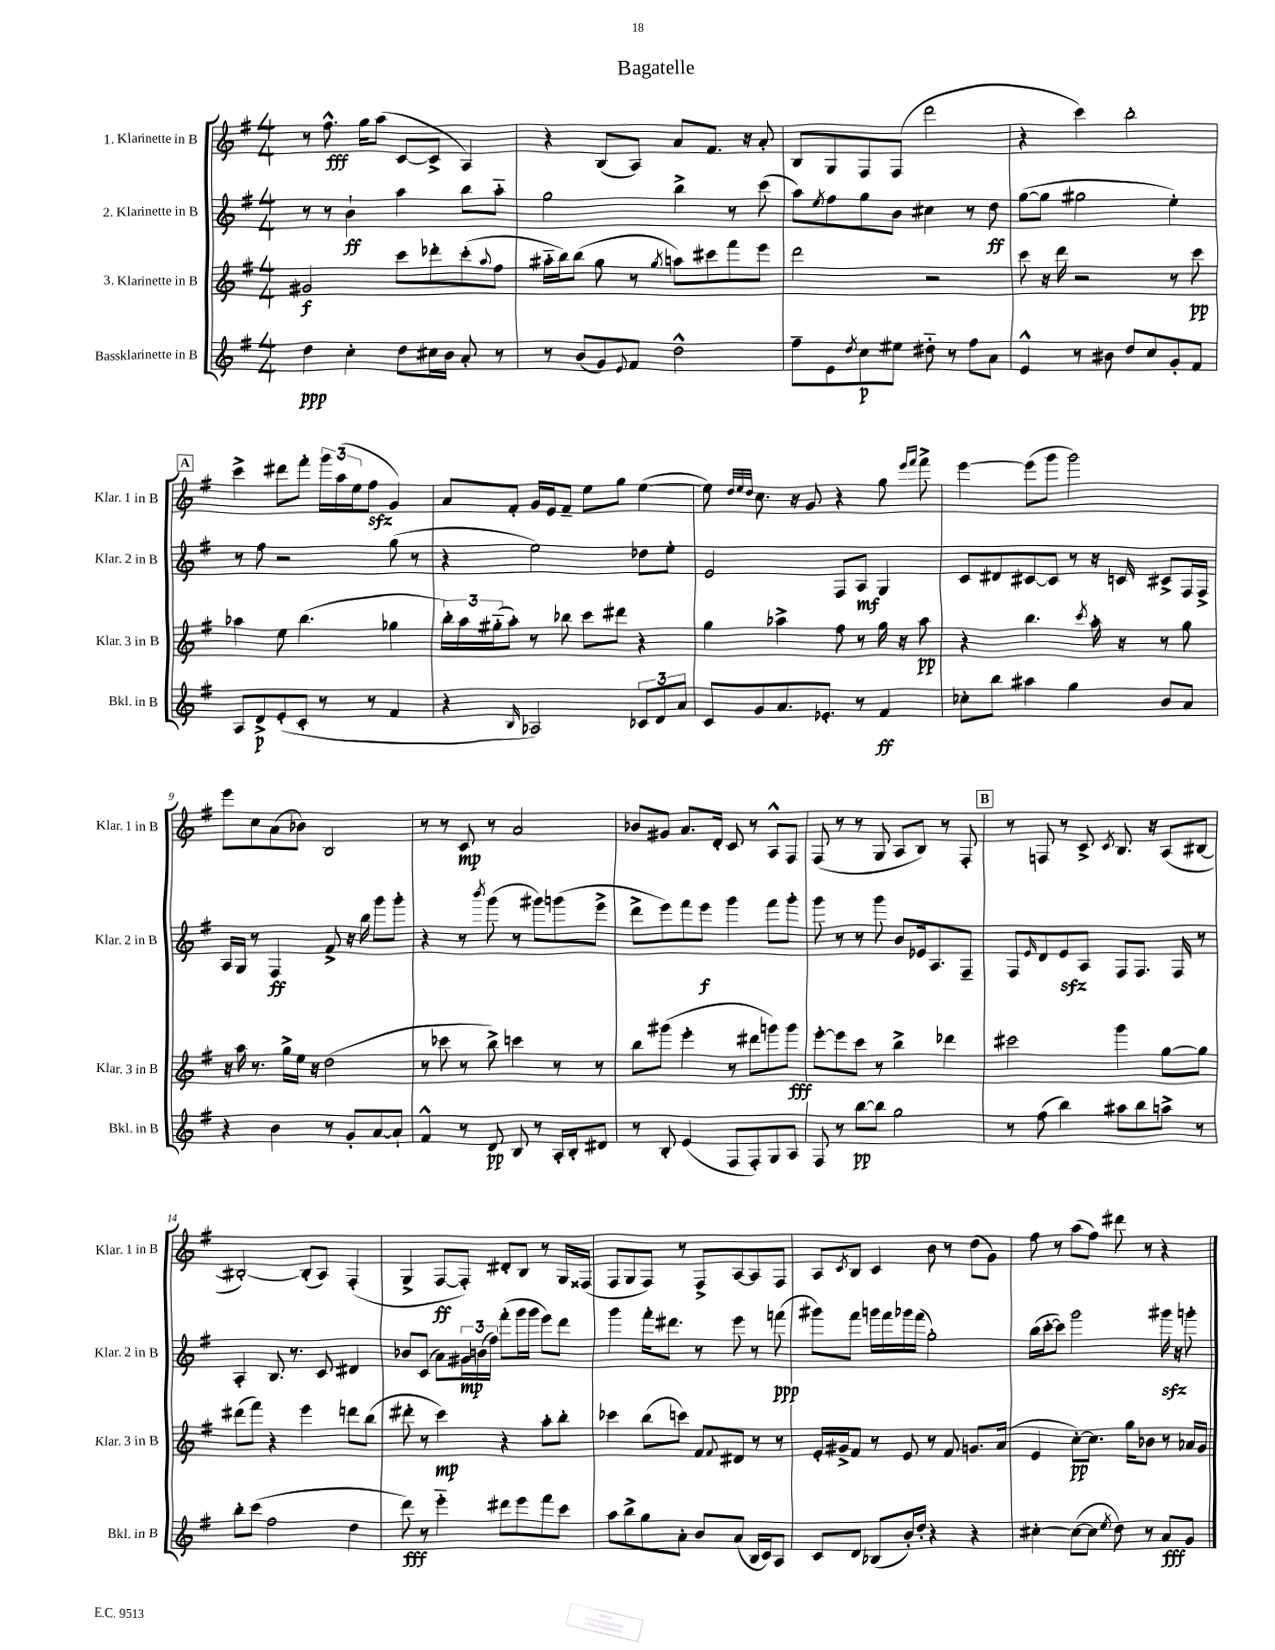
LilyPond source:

\header { title = "Bagatelle" }
<<
\new StaffGroup <<
\new Staff = "s0" \with { instrumentName = "1. Klarinette in B" shortInstrumentName = "Klar. 1 in B" } {
    \clef treble \key g \major \numericTimeSignature \time 4/4
    r8 fis''8.-^\fff g''16 a''8( c'8~ c'8-> a4) |
    r4 b8( a8) a'8 fis'8. r16 a'8-. |
    b8 g8 fis8 fis8( d'''2 |
    r4 c'''4) b''2-. |
    \mark \markup { \box "A" } c'''4-> dis'''8 fis'''8-. \tuplet 3/2 { g'''16 a''16( e''16 } fis''8\sfz g'4) |
    a'8 fis'8-. g'16 e'16 fis'8-- e''8 g''8 e''4~( |
    e''8) \grace { d''32 e''32 d''32 } c''8. r16 g'8 r4 g''8 \grace { e'''16 fis'''16 } fis'''8-> |
    e'''4~ e'''8( g'''8 g'''2) |
    e'''8 c''8 a'8( bes'8) b2 |
    r8 r8 c'8\mp r8 a'2 |
    bes'8 gis'8 a'8. d'16-. c'8 r8 a8-^ fis8 |
    fis8( r8 r8 g8 a8 b8) r8 fis8-. |
    \mark \markup { \box "B" } r8 f8 r8 c'8-> \acciaccatura { c'8 } b8. r16 a8( bis8~ |
    bis2~-.) bis8-.( a8) fis4-.( |
    g4-> fis8~\ff fis8-.) dis'8-. b8 r8 g16 fisis16( |
    fis8 g8 fis8) r8 fis8-> a8~ a8 fis8 |
    a8 \acciaccatura { c'8 } b8 c'4 b'8 r8 d''8( g'8) |
    fis''8 r8 a''8( fis''8) dis'''8 r8 r4 \bar "|." |
}
\new Staff = "s1" \with { instrumentName = "2. Klarinette in B" shortInstrumentName = "Klar. 2 in B" } {
    \clef treble \key g \major \numericTimeSignature \time 4/4
    r8 r8 b'4-!\ff a''4 b''8 a''8-_ |
    g''2 b''4-> r8 c'''8( |
    a''8) \acciaccatura { e''8 } fis''8 g''8 b'8 cis''4 r8 d''8\ff |
    g''8~( g''8 gis''2 e''4-.) |
    \mark \markup { \box "A" } r8 fis''8 r2 g''8( r8 |
    r4 e''2) des''8 e''8-. |
    e'2 fis8 a8\mf g4 |
    c'8 dis'8 cis'8~ cis'8 r8 r16 c'16 cis'8-> fis16 fis16-> |
    a16 g16 r8 fis4\ff fis'8-> r16 b''16 g'''8 g'''8-. |
    r4 r8 \acciaccatura { b'''8 } g'''8( r8 gis'''8) g'''8( e'''8-> |
    d'''8-> e'''8) fis'''8 e'''8\f g'''4 fis'''8 g'''8-. |
    g'''8 r8 r8 g'''8 b'8 ees'16 a8. fis8-- |
    \mark \markup { \box "B" } fis8 \grace { e'16 } d'8 e'8\sfz a8 fis8 fis8. fis16 r8 |
    a4-. b8. r8. c'8 dis'4 |
    bes'8 c'8( a'8) \tuplet 3/2 { gis'16\mp b'16( fis''16) } fis'''8-.( g'''16 g'''16 e'''8) d'''8 |
    g'''4 fis'''16-. dis'''8. r8 e'''8 r8 f'''8\ppp( |
    gis'''8) fis'''8 g'''16 fis'''16 ges'''16 fis'''16( g''2-.) |
    b''16( c'''16~-. c'''8) g'''2 gis'''16\sfz r16 g'''8-. \bar "|." |
}
\new Staff = "s2" \with { instrumentName = "3. Klarinette in B" shortInstrumentName = "Klar. 3 in B" } {
    \clef treble \key g \major \numericTimeSignature \time 4/4
    gis'2\f c'''8 des'''8-. c'''8-.( \appoggiatura { a''8 } fis''8 |
    ais''16-_ b''16) b''8( g''8 r8 \acciaccatura { g''8 } a''8) cis'''8 fis'''8 e'''8 |
    d'''2 r2 |
    c'''8 r16 d'''16 r2 r8 c'''8\pp |
    \mark \markup { \box "A" } aes''4 e''8 b''4.( ges''4 |
    \tuplet 3/2 { b''16-.) a''16 gis''16-_( } a''8-.) r8 bes''8 c'''8 dis'''8 r4 |
    g''4 aes''4-> fis''8 r8 g''16 r16 aes''8\pp |
    r4 b''4. \acciaccatura { c'''8 } a''16-. r16 r8 g''8 |
    r16 a''16 r8. g''16-> e''16 r16 d''2( |
    r8 ces'''8 r8 b''8->) c'''4 r8 r8 |
    b''8 gis'''8( e'''4-. r8 dis'''8 g'''8) g'''8\fff |
    e'''8~-. e'''8 c'''8 r8 b''4-> des'''4 |
    \mark \markup { \box "B" } cis'''2 g'''4 g''8~ g''8 |
    dis'''8( fis'''8) r4 e'''4 d'''8 b''8( |
    dis'''8-. r8 c'''4\mp) r4 a''8-. b''8-. |
    ces'''4 b''8( c'''8) fis'8 \appoggiatura { fis'8 } dis'8 r8 r8 |
    e'16-. gis'16-> fis'8 r8 e'8 r8 fis'8 g'8. a'16( |
    e'4 c''8~-.\pp) c''8. g''16 bes'8 r8 aes'16 g'16 \bar "|." |
}
\new Staff = "s3" \with { instrumentName = "Bassklarinette in B" shortInstrumentName = "Bkl. in B" } {
    \clef treble \key g \major \numericTimeSignature \time 4/4
    d''4\ppp c''4-. d''8 cis''16 b'16 a'8-. r8 |
    r8 b'8( g'8) \appoggiatura { e'8 } fis'8 d''2-^ |
    fis''8-- e'8 \acciaccatura { d''8 } c''8\p eis''8 dis''8-_ r8 fis''8 a'8 |
    e'4-^ r8 bis'8 d''8 c''8 g'8-. fis'8 |
    \mark \markup { \box "A" } a8 d'8->\p e'8-.( c'8-. r8 r8 fis'4 |
    r4 \grace { b16 } aes2) \tuplet 3/2 { ces'8 d'8 a'8 } |
    c'8 g'8 a'8. ees'8.-. r8 fis'4\ff |
    ces''8-. b''8 ais''4 g''4 b'8 a'8 |
    r4 b'4 r8 g'8-. a'8~ a'8-! |
    fis'4-^ r8 d'8\pp b8 r8 a16-. b16-. dis'8 |
    r8 b8-. e'4( fis8 fis8-.) g8 a8 |
    fis8 r8 b''8~\pp b''8 g''2 |
    \mark \markup { \box "B" } r8 fis''8( b''4) ais''8 b''8 a''8-> r8 |
    b''8-. c'''8( fis''2 d''4 |
    d'''8\fff) r8 e'''4-_ dis'''8 e'''8 fis'''8 c'''8 |
    a''8 b''8-> g''8 a'8-. b'8 a'8( b16 c'16) a8 |
    c'8 d'8 bes8( b'16-.) d''16-. r4 r4 |
    cis''4~-. cis''8~( cis''8 \acciaccatura { e''8 } d''8) r8 a'8\fff g'8 \bar "|." |
}
>>
>>
